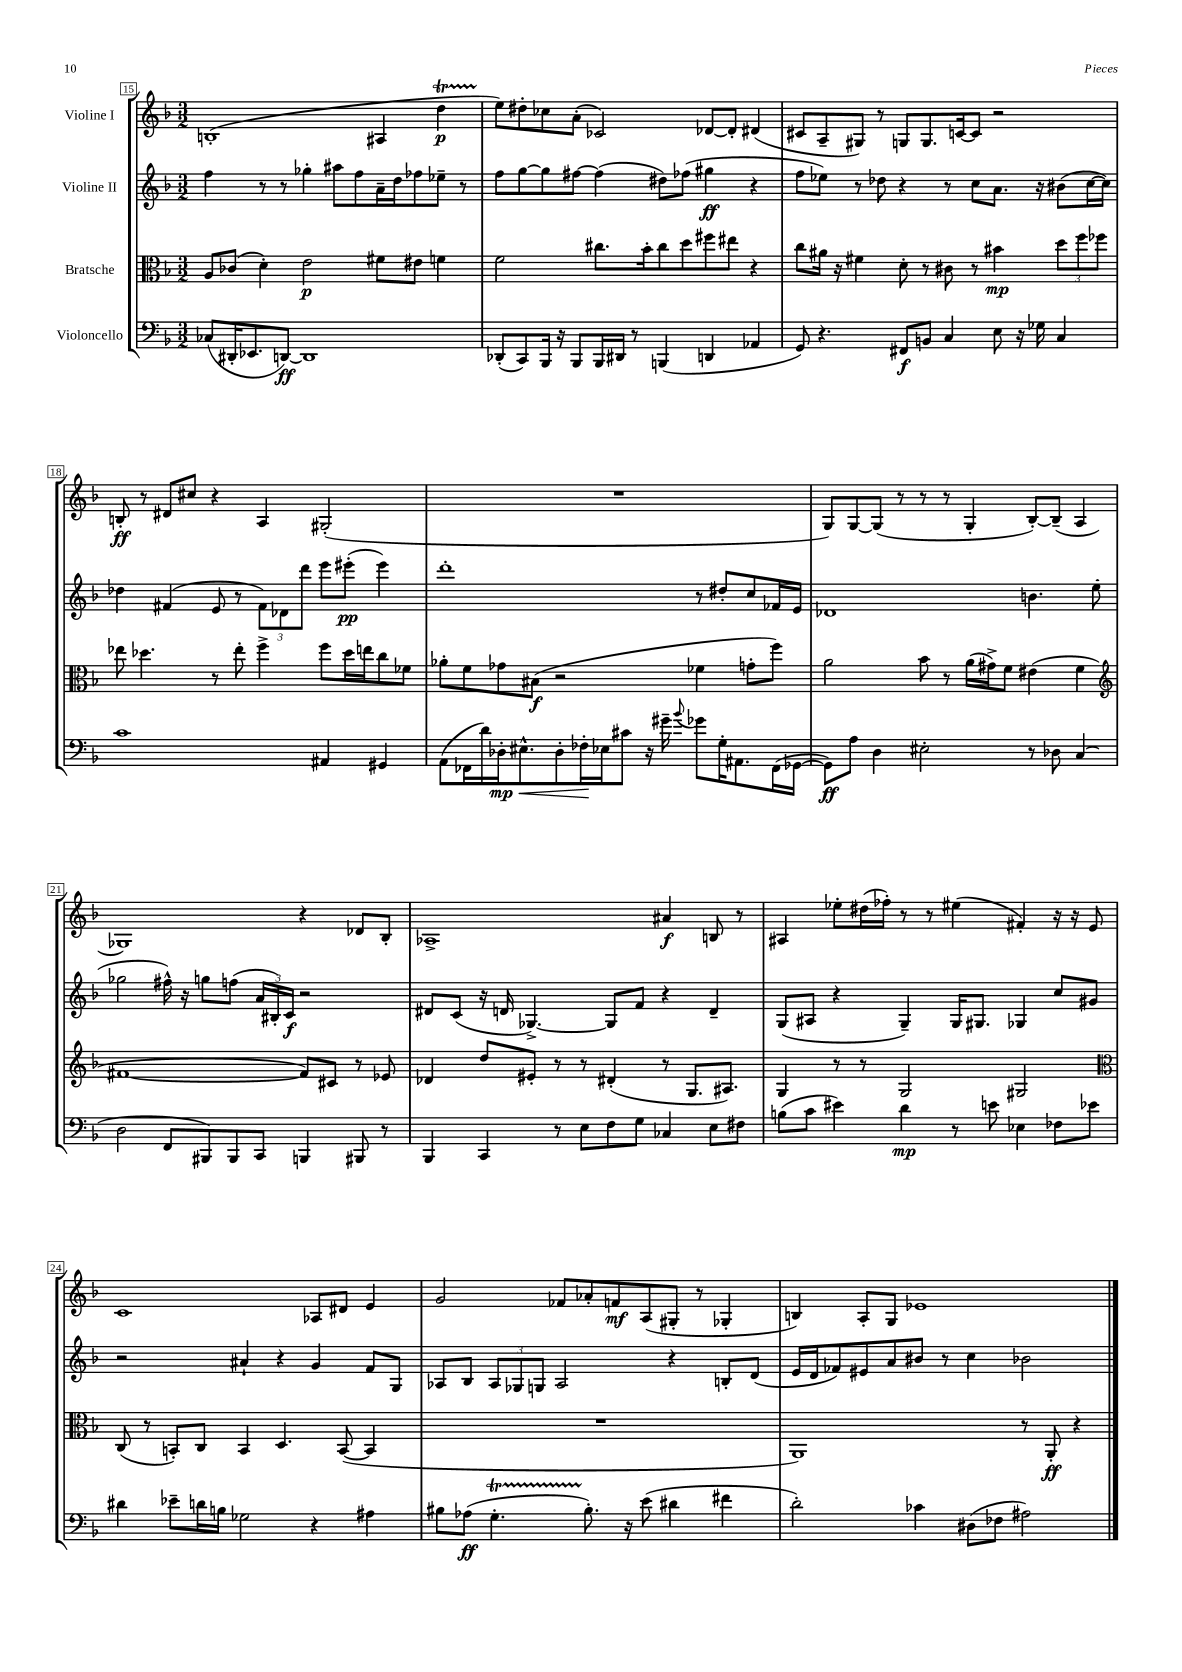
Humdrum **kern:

**kern	**kern	**kern	**kern
*staff4	*staff3	*staff2	*staff1
*clefF4	*clefC3	*clefG2	*clefG2
*k[b-]	*k[b-]	*k[b-]	*k[b-]
*M3/2	*M3/2	*M3/2	*M3/2
(8C-	8A	4ff	(1B'
16DD#'	(8c-	.	.
8.EE-	.	.	.
.	4d')	8r	.
[8DD)	.	8r	.
1DD]	2e	4gg-'	.
.	.	8aa#	.
.	.	8ff	.
.	8f#	16a~	4A#
.	.	16dd	.
.	8e#	8ff-	.
.	4f	8ee-~	4dd
.	.	8r	.
=	=	=	=
(8DD-'	2f	8ff	8ee)
8CC)	.	[8gg	8dd#'
16BBB-	.	8gg]	8cc-
16r	.	.	.
8BBB-	.	[8ff#	(8a'
16BBB-	8.cc#	(4ff#]	2c-)
16DD#	.	.	.
8r	.	.	.
.	16b-'	.	.
(4BBB	8cc#	8dd#)	.
.	8dd	(8ff-	.
4DD	8ff#	4gg#	[8d-
.	8ee#	.	8d-']
4AA-	4r	4r	(4d#
=	=	=	=
8GG)	8cc	8ff	8c#
4.r	16a#	8ee-)	8A~
.	16r	.	.
.	4f#	8r	8G#)
.	.	8dd-	8r
8FF#	8d'	4r	8G
8BB	8r	.	8.G
4C	8c#	8r	.
.	.	.	[16c
.	8r	8cc	8c]
8E	4b#	8.a	2r
16r	.	.	.
16G-	.	16r	.
4C	12dd	(8b#	.
.	12ff	.	.
.	.	[16cc	.
.	12ff-	.	.
.	.	16cc])	.
=	=	=	=
1c	8ee-	4dd-	8B'
.	4.dd-	.	8r
.	.	(4f#	8d#
.	.	.	8cc#
.	8r	8e	4r
.	8ee-'	8r	.
.	4ff^	12f#)	4A
.	.	12d-	.
.	.	12ddd	.
4AA#	8ff	8eee	(2G#'
.	16dd-	(8eee#'	.
.	16ee	.	.
4GG#	8cc	4eee#)	.
.	8f-	.	.
=	=	=	=
(8AA	8a-'	1ddd'	1.r
16FF-	8f	.	.
16d)	.	.	.
16D-'	8g-	.	.
8.E#^^	.	.	.
.	(8B#	.	.
8D-'	2r	.	.
16F-'	.	.	.
16E-	.	.	.
8c#	.	.	.
16r	.	.	.
16g#~	.	.	.
8qqb-	.	.	.
8g-	4f-	8r	.
16G'	.	8dd#'	.
8.AA#	.	.	.
.	8g'	8cc	.
(16FF-	8ff)	16f-	.
[16GG-	.	16e	.
=	=	=	=
8GG-])	2a	1d-	8G)
8A	.	.	[8G
4D	.	.	(8G]
.	.	.	8r
2E#'	8b-	.	8r
.	8r	.	8r
.	(16a	.	4G'
.	16g#^)	.	.
.	8f	.	.
8r	(4e#	4.b	[8B-')
8D-	.	.	(8B-~]
(4C	4f	.	4A
.	.	(8ee	.
=	=	=	=
*	*clefG2	*	*
2D	[1f#	2gg-	1G-)
8FF	.	16ff#^^)	.
.	.	16r	.
8BBB#)	.	8gg	.
8BBB#	.	(8ff	.
8CC	.	24a	.
.	.	24B#')	.
.	.	24c	.
4BBB	8f#])	2r	4r
.	8c#	.	.
8BBB#	8r	.	8d-
8r	8e-	.	8B-'
=	=	=	=
4BBB-	4d-	8d#	1A-^
.	.	(8c	.
4CC	8dd	16r	.
.	.	16d	.
.	8e#'	[4.G-^)	.
8r	8r	.	.
8E	8r	.	.
8F	(4d#'	8G-]	.
8G	.	8f	.
4C-	8r	4r	4a#
.	8.G	.	.
8E	.	4d~	8B
.	8.A#)	.	.
8F#	.	.	8r
=	=	=	=
(8B	4G	(8G	4A#
8c	.	8A#	.
4e#)	8r	4r	8ee-'
.	8r	.	(16dd#
.	.	.	16ff-')
4d	2G	4G~)	8r
.	.	.	8r
8r	.	16G	(4ee#
.	.	8.G#	.
8e	.	.	.
4E-	2G#	4G-	4f#')
8F-	.	8cc	16r
.	.	.	16r
8e-	.	8g#	8e
=	=	=	=
*	*clefC3	*	*
4d#	(8C	2r	1c
.	8r	.	.
8e-~	8BB')	.	.
16d	8C	.	.
16B	.	.	.
2G-	4BB	4a#`	.
.	4.D	4r	.
4r	.	4g	8A-
.	([8BB	.	8d#
4A#	4BB]	8f	4e
.	.	8G	.
=	=	=	=
8B#	1.r	8A-	2g
(8A-	.	8B-	.
4.G'	.	12A-	.
.	.	12G-	.
.	.	12G	.
.	.	2A-	8f-
8.B#')	.	.	8a-'
.	.	.	8f
16r	.	.	.
(8e	.	.	(8A
4d#	.	4r	8G#'
.	.	.	8r
4f#	.	8B'	4G-'
.	.	(8d	.
=	=	=	=
2d')	1AA)	16e	4B)
.	.	16d	.
.	.	8f-)	.
.	.	8e#	8A'
.	.	8a	8G
4c-	.	8b#	1e-
.	.	8r	.
(8D#	.	4cc	.
8F-	.	.	.
2A#)	8r	2b-	.
.	8AA'	.	.
.	4r	.	.
==	==	==	==
*-	*-	*-	*-
